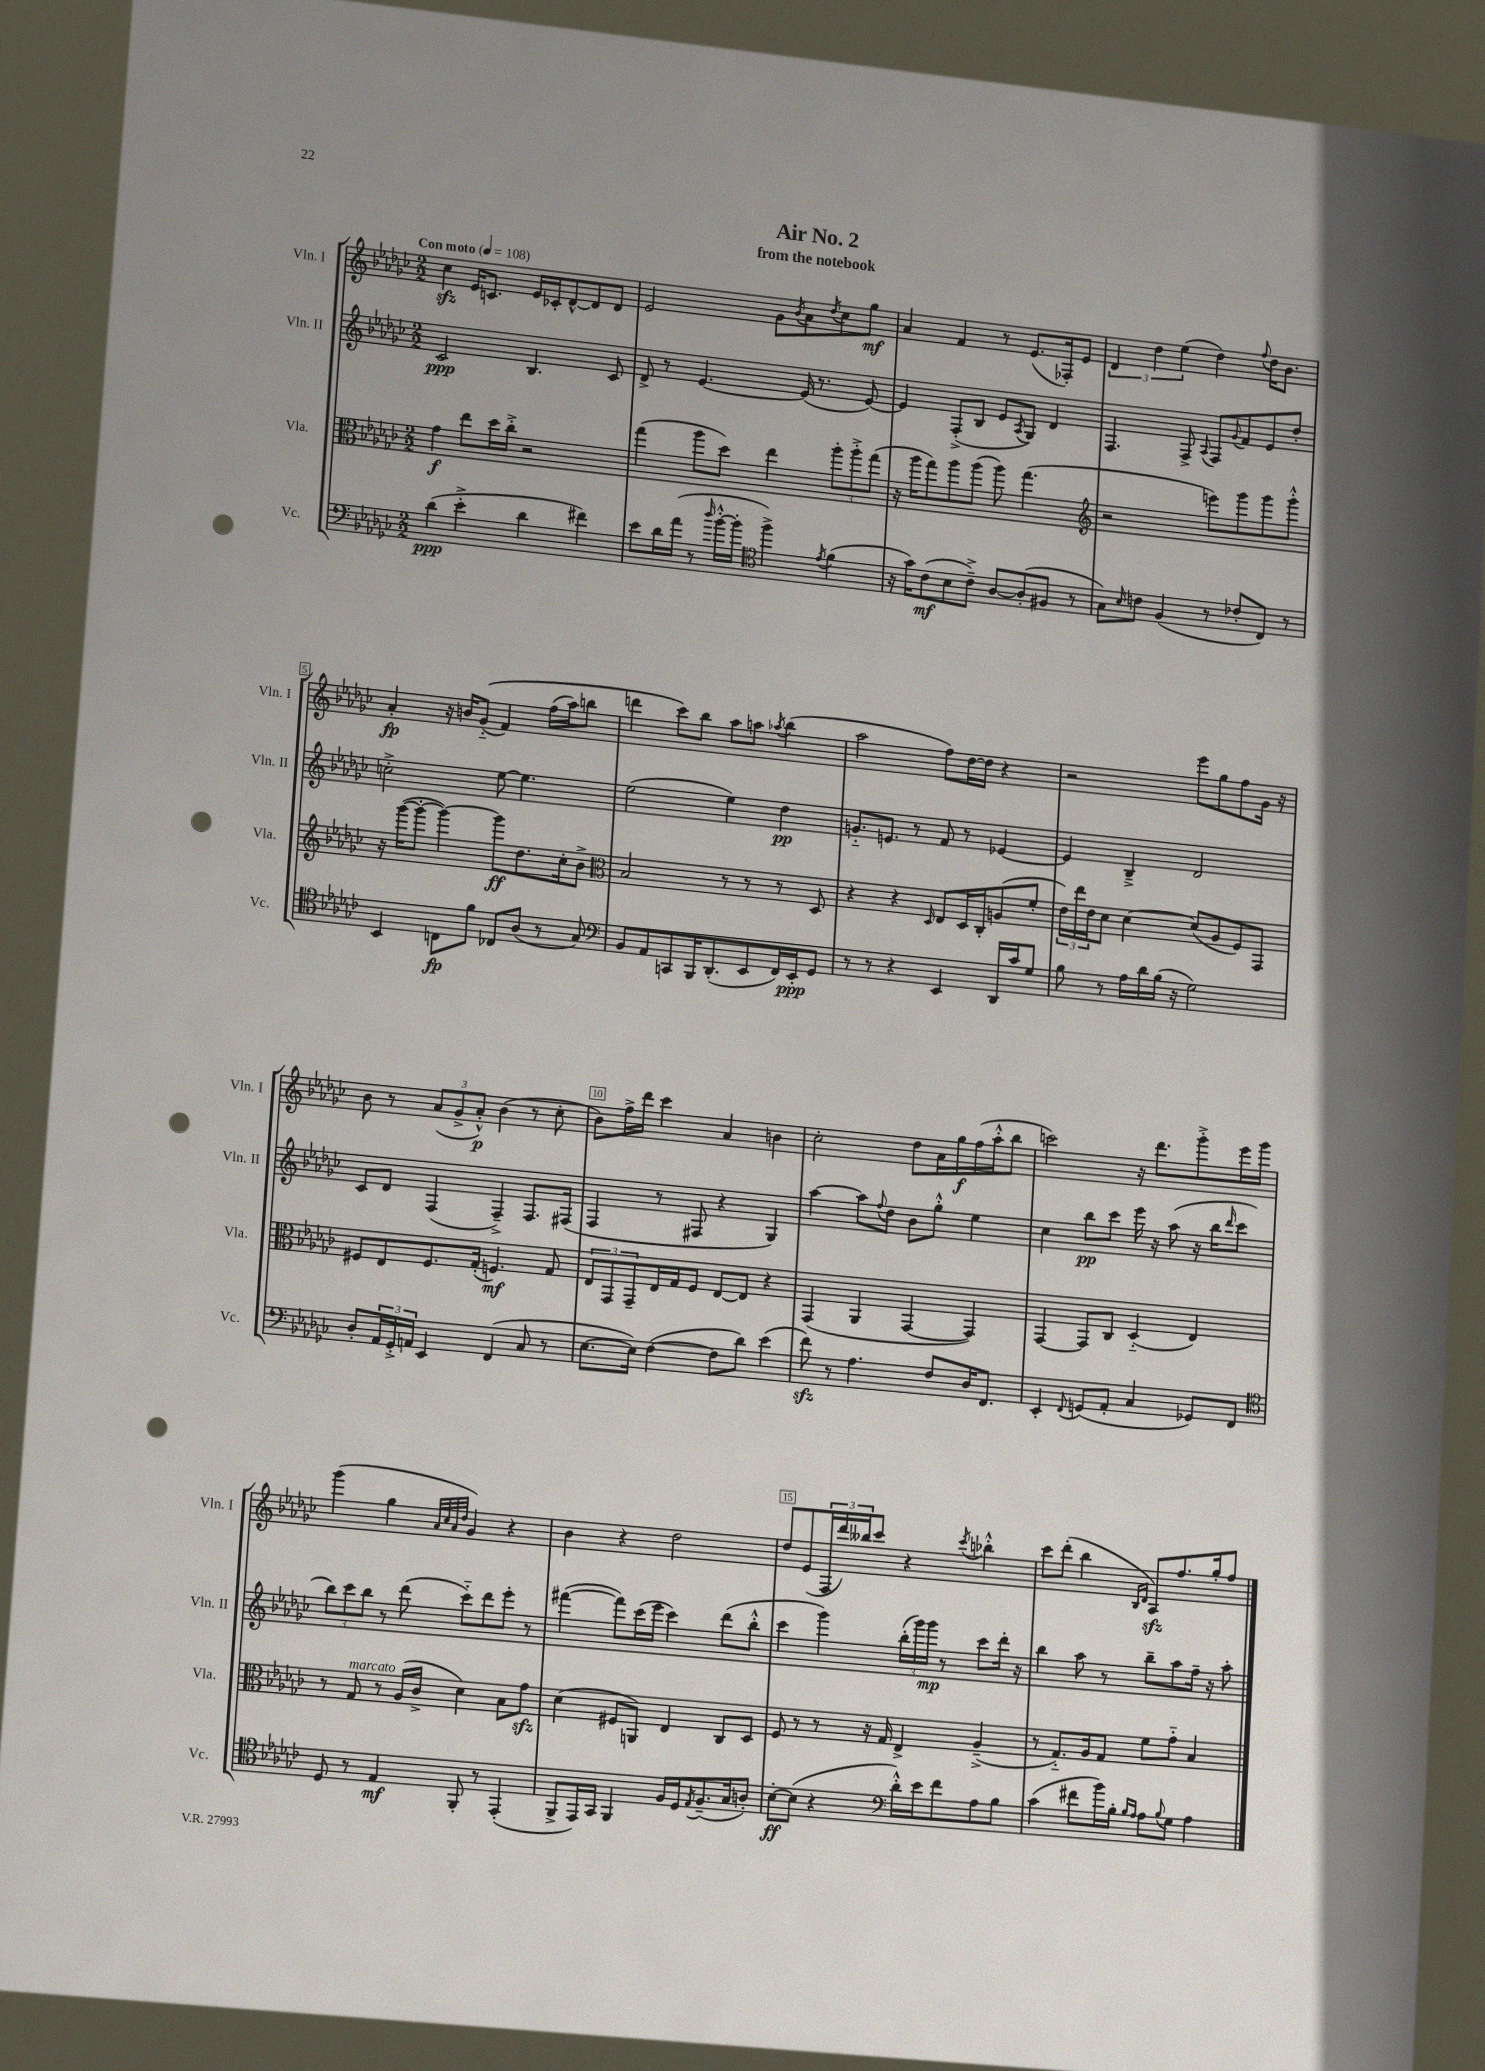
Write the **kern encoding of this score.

**kern	**dynam	**kern	**dynam	**kern	**dynam	**kern	**dynam
*part4	*part4	*part3	*part3	*part2	*part2	*part1	*part1
*staff4	*staff4	*staff3	*staff3	*staff2	*staff2	*staff1	*staff1
*I"Vc.	*	*I"Vla.	*	*I"Vln. II	*	*I"Vln. I	*
*I'Vc.	*	*I'Vla.	*	*I'Vln. II	*	*I'Vln. I	*
*clefF4	*	*clefC3	*	*clefG2	*	*clefG2	*
*k[b-e-a-d-g-c-]	*	*k[b-e-a-d-g-c-]	*	*k[b-e-a-d-g-c-]	*	*k[b-e-a-d-g-c-]	*
*M2/2	*	*M2/2	*	*M2/2	*	*M2/2	*
*MM108	*	*MM108	*	*MM108	*	*MM108	*
=1	=1	=1	=1	=1	=1	=1	=1
!	!	!	!	!	!	!LO:TX:a:B:t=Con moto	!
(4d-\	ppp	4g-\	f	2c-/	ppp	4cc-zz\	.
4e-'^\	.	8ee-\L	.	.	.	16e-/KL	.
.	.	.	.	.	.	8.cn/J	.
.	.	16dd-\L	.	.	.	.	.
.	.	16cc-'^\JJ	.	.	.	.	.
4d-\	.	2r	.	4.B-/	.	16e-/LL	.
.	.	.	.	.	.	16c-X'/J	.
.	.	.	.	.	.	[8d-^^/	.
4f#X\)	.	.	.	.	.	8d-/]	.
.	.	.	.	8c-/	.	8d-/J	.
=2	=2	=2	=2	=2	=2	=2	=2
8e-\L	.	(4gg-\	.	8d-^/	.	2e-/	.
16d-\L	.	.	.	8r	.	.	.
(16a-\JJ	.	.	.	.	.	.	.
8r	.	8aa-\L	.	[4.e-/	.	.	.
16qqdd-/	.	.	.	.	.	.	.
[16b-'^^\LL	.	8dd-\J)	.	.	.	.	.
16b-'\JJ]	.	.	.	.	.	.	.
*clefC4	*	*	*	*	*	*	*
4ff^\)	.	4ee-\	.	.	.	8g-\L	.
.	.	.	.	.	.	8qb-/	.
.	.	.	.	(16e-/]	.	8a-\	.
.	.	.	.	8.r	.	.	.
8qe-/	.	.	.	.	.	8qdd-/	.
(4f\	.	12aa-'\L	.	.	.	8cc-\	.
.	.	12aa-'^\	.	.	.	.	.
.	.	.	.	[8e-/)	.	8gg-\J	mf
.	.	(12gg-\J	.	.	.	.	.
=3	=3	=3	=3	=3	=3	=3	=3
16r	.	16r	.	4e-/]	.	4a-/	.
16g-\KL)	.	16aa-\KL	.	.	.	.	.
(8c-\	mf	8gg-\)	.	.	.	.	.
8B-\	.	8aa-\	.	(8F'^/L	.	4f/	.
8c-~^\J)	.	(8aa-\J	.	8B-/J	.	.	.
[8A-/L	.	8aa-\)	.	8e-/L	.	8r	.
.	.	.	.	8qA-/	.	.	.
(8A-'/]	.	(4.gg-\	.	8G-/J)	.	(8.e-/L	.
8F#X/J	.	.	.	4d-/	.	.	.
.	.	.	.	.	.	16F-X'/k)	.
8r	.	.	.	.	.	8e-/J	.
=4	=4	=4	=4	=4	=4	=4	=4
*	*	*clefG2	*	*	*	*	*
8G-\L)	.	2r	.	4.F/	.	6d-/	.
16qqB-/	.	.	.	.	.	.	.
8cn\J	.	.	.	.	.	.	.
.	.	.	.	.	.	6dd-\	.
(4F/	.	.	.	.	.	.	.
.	.	.	.	.	.	(6ee-\	.
.	.	.	.	8F^/	.	.	.
.	.	.	.	8qqA-/	.	.	.
8r	.	8eeen\L)	.	8F/L	.	4dd-\)	.
.	.	.	.	8qqg-/	.	.	.
8c-X'/L	.	8ggg-\	.	8f/	.	.	.
.	.	.	.	.	.	8qqff/	.
8C-/J)	.	8ggg-\	.	8e-/	.	16dd-\KL	.
.	.	.	.	.	.	8.b-\J	.
8r	.	8ggg-'^^\J	.	8dd-'/J	.	.	.
!!LO:LB:g=z
=5	=5	=5	=5	=5	=5	=5	=5
4BB-/	.	16r	.	2ccn'^\	.	4a-'/	fp
.	.	([16ggg-\KL	.	.	.	.	.
.	.	8ggg-'\J_	.	.	.	.	.
8Cn\L	fp	4ggg-\_)	.	.	.	16r	.
.	.	.	.	.	.	16bn/KL	.
8f\J	.	.	.	.	.	((8g-/J	.
8C-X/L	.	8ggg-\L]	ff	[8ee-\	.	4f/)	.
(8A-/J	.	8.dd-\	.	4.ee-\]	.	.	.
8r	.	.	.	.	.	(16ff\LL	.
.	.	16cc-'\k	.	.	.	16aa-\J)	.
8G-/)	.	8b-^\J	.	.	.	8bbn\J	.
=6	=6	=6	=6	=6	=6	=6	=6
*clefF4	*	*clefC3	*	*	*	*	*
8BB-/L	.	2B-/	.	(2ee-\	.	4dddn\	.
8AA-/	.	.	.	.	.	.	.
8CCn/	.	.	.	.	.	8ccc-\L)	.
16BBB-/K	.	.	.	.	.	8bb-\J	.
(8.DD-'/	.	.	.	.	.	.	.
.	.	8r	.	4ee-\)	.	8aa-\L	.
8EE-/	.	8r	.	.	.	8aan\J	.
.	.	.	.	.	.	8qaa-X/	.
16FF/L)	.	8r	.	4dd-\	pp	(4bb-\	.
16EE-'/J	ppp	.	.	.	.	.	.
8GG-/J	.	8D-/	.	.	.	.	.
=7	=7	=7	=7	=7	=7	=7	=7
8r	.	4r	.	8.gn/L	.	2aa-\	.
8r	.	.	.	.	.	.	.
.	.	.	.	8.en/J	.	.	.
4r	.	4r	.	.	.	.	.
.	.	.	.	8r	.	.	.
.	.	16qqD-/	.	.	.	.	.
4EE-/	.	8E-/L	.	8f/	.	8ff\L)	.
.	.	16D-/L	.	8r	.	[16dd-\L	.
.	.	16C-'/J	.	.	.	16dd-\JJ]	.
16DD-/LL	.	(8An/	.	[4e-X/	.	4r	.
16c-/J	.	.	.	.	.	.	.
8G-/J	.	8f'/J	.	.	.	.	.
=8	=8	=8	=8	=8	=8	=8	=8
8B-\	.	24e-\LL)	.	4e-/]	.	2r	.
.	.	24ee-\	.	.	.	.	.
.	.	24e-\J	.	.	.	.	.
8r	.	8d-\J	.	.	.	.	.
16A-\LL	.	[4d-\	.	4B-~^/	.	.	.
16d-\	.	.	.	.	.	.	.
(16B-\JJ	.	.	.	.	.	.	.
16r	.	.	.	.	.	.	.
2G-\)	.	(8d-/L]	.	2d-/	.	8eee-\L	.
.	.	8A-/	.	.	.	8gg-\	.
.	.	8F/)	.	.	.	8ff\	.
.	.	8GG-/J	.	.	.	16g-\Jk	.
.	.	.	.	.	.	16r	.
!!LO:LB:g=z
=9	=9	=9	=9	=9	=9	=9	=9
8D-'/L	.	8F#X/L	.	8c-/L	.	8b-\	.
24AA-/L	.	8E-/	.	8d-/J	.	8r	.
24GG-'^/	.	.	.	.	.	.	.
24AAn/JJ	.	.	.	.	.	.	.
4EE-/	.	8.F#/	.	(4F/	.	(12a-/L	.
.	.	.	.	.	.	12g-^/	.
.	.	.	.	.	.	12a-'^^/J)	p
.	.	(16G-'/Jk	.	.	.	.	.
(4FF/	.	4.Fn/)	mf	4F~^/)	.	(4b-\	.
8C-/	.	.	.	8.F/L	.	8r	.
8r	.	8G-/	.	.	.	8cc-'\	.
.	.	.	.	(16F#X/Jk	.	.	.
=10	=10	=10	=10	=10	=10	=10	=10
[8.E-\L	.	12E-/L	.	4F/	.	8b-\L)	.
.	.	12GG-/	.	.	.	.	.
.	.	.	.	.	.	16ff^\L	.
.	.	12GG-~/	.	.	.	.	.
16E-\Jk])	.	.	.	.	.	16ddd-\JJ	.
([4F\	.	16E-/L	.	8r	.	4ccc-\	.
.	.	16G-/J	.	.	.	.	.
.	.	8F/J	.	8F#X/	.	.	.
8F\L]	.	[8E-/L	.	4r	.	4a-/	.
8d-\J)	.	8E-/J]	.	.	.	.	.
(4e-\	.	4r	.	4G-/)	.	4bn\	.
=11	=11	=11	=11	=11	=11	=11	=11
8fzz\)	.	(4GG-/	.	[4aa-\	.	2cc-'\	.
8r	.	.	.	.	.	.	.
4.A-\	.	4AA-/	.	8aa-\L]	.	.	.
.	.	.	.	8qqff/	.	.	.
.	.	.	.	8dd-\J	.	.	.
.	.	[4GG-/	.	8b-\L	.	8dd-\L	.
8F/L	.	.	.	8gg-'^^\J	.	16a-\L	.
.	.	.	.	.	.	16gg-\	f
16D-/K	.	4GG-/])	.	4ee-\	.	(16ff\	.
8.FF/J	.	.	.	.	.	16aa-'^^\J	.
.	.	.	.	.	.	8bb-\J	.
=12	=12	=12	=12	=12	=12	=12	=12
4EE-'/	.	[4GG-/	.	4cc-\	.	2cccn\)	.
8qqFF/	.	.	.	.	.	.	.
(8GGn/L	.	8GG-/L]	.	8bb-\L	pp	.	.
8AA-'/J	.	8C-/J	.	8ccc-\J	.	.	.
4C-/	.	(4D-/	.	16eee-\	.	16r	.
.	.	.	.	16r	.	8.ddd-\L	.
.	.	.	.	(8aa-\	.	.	.
8GG-X/L)	.	4E-/)	.	16r	.	8ggg-'^\	.
.	.	.	.	16bb-\KL	.	.	.
.	.	.	.	16qqddd-/	.	.	.
8FF/J	.	.	.	8ccc-\J	.	16eee-\L	.
.	.	.	.	.	.	16ggg-\JJ	.
!!LO:LB:g=z
=13	=13	=13	=13	=13	=13	=13	=13
*clefC4	*	*	*	*	*	*	*
8D-/	.	8r	.	12bb-\L)	.	(4ggg-\	.
.	.	.	.	12ccc-\	.	.	.
!	!	!LO:TX:a:i:t=marcato	!	!	!	!	!
8r	.	8G-/	.	.	.	.	.
.	.	.	.	12bb-\J	.	.	.
4E-/	mf	8r	.	8r	.	4gg-\	.
.	.	(16A-/LL	.	(8ddd-\	.	.	.
.	.	16c-^/JJ	.	.	.	.	.
.	.	.	.	.	.	32qqa-/LLL	.
.	.	.	.	.	.	32qqcc-/	.
.	.	.	.	.	.	32qqa-/	.
.	.	.	.	.	.	32qqdd-/JJJ	.
8FF'/	.	4d-\)	.	8ccc-\L)	.	4g-/)	.
8r	.	.	.	8ddd-\	.	.	.
(4EE-'/	.	8B-\L	.	8eee-'\J	.	4r	.
.	.	8g-zz\J	.	8r	.	.	.
=14	=14	=14	=14	=14	=14	=14	=14
8FF^/L	.	(4d-\	.	([4fff#X\	.	4b-\	.
16EE-/L)	.	.	.	.	.	.	.
16GG-/JJ	.	.	.	.	.	.	.
4FF/	.	8F#X/L	.	8fff#\L])	.	4r	.
.	.	8AAn/J)	.	(16ccc-\L	.	.	.
.	.	.	.	16eee-\JJ	.	.	.
16F/LL	.	4E-/	.	4ccc-\)	.	2dd-\	.
16D-/J	.	.	.	.	.	.	.
8qE-/	.	.	.	.	.	.	.
(8.F~/	.	.	.	.	.	.	.
.	.	8C-/L	.	(8ddd-\L	.	.	.
16G-/k	.	.	.	.	.	.	.
8An'/J)	.	8D-/J	.	8bb-'^^\J	.	.	.
=15	=15	=15	=15	=15	=15	=15	=15
[8B-'\L	ff	8F/	.	4ccc-\	.	8dd-/L	.
(8B-\J]	.	8r	.	.	.	(8e-/	.
4r	.	8r	.	4ggg-\)	.	24F/L	.
.	.	.	.	.	.	24ddd-/)	.
.	.	.	.	.	.	24bb--X/J	.
.	.	16r	.	.	.	8ccc-/J	.
.	.	16G-/	.	.	.	.	.
*clefF4	*	*	*	*	*	*	*
16d-'^^\LL)	.	4E-^/	.	(24bb-'\LL	.	4r	.
.	.	.	.	24ggg-\)	.	.	.
16e-\J	.	.	.	.	.	.	.
.	.	.	.	24ggg-\JJ	mp	.	.
8f\	.	.	.	8r	.	.	.
.	.	.	.	.	.	8qccc-/	.
8A-\	.	(4A-~^/	.	8ccc-\L	.	4bb-X'^^\	.
8B-\J	.	.	.	16ddd-'\Jk	.	.	.
.	.	.	.	16r	.	.	.
=16	=16	=16	=16	=16	=16	=16	=16
(4c-\	.	8r	.	4bb-\	.	8ccc-\L	.
.	.	8.G-/L)	.	.	.	(8ddd-'\J	.
8f#X\L	.	.	.	8aa-\	.	4bb-\	.
.	.	16A-/k	.	.	.	.	.
16b-\L)	.	8G-/J	.	8r	.	.	.
16B-'\JJ	.	.	.	.	.	.	.
16qqB-/LL	.	.	.	.	.	16qqB-/LL	.
16qqA-/JJ	.	.	.	.	.	16qqd-/JJ	.
8A-\L	.	8f\L	.	8bb-~\L	.	8A-zz/L)	.
8qqB-/	.	.	.	.	.	.	.
8G-\J	.	8g-\J	.	8aa-\	.	8.ff/	.
4A-\	.	4B-/	.	16ff~\Jk	.	.	.
.	.	.	.	16r	.	16gg-'/k	.
.	.	.	.	8aa-'\	.	8ff/J	.
==	==	==	==	==	==	==	==
*-	*-	*-	*-	*-	*-	*-	*-
